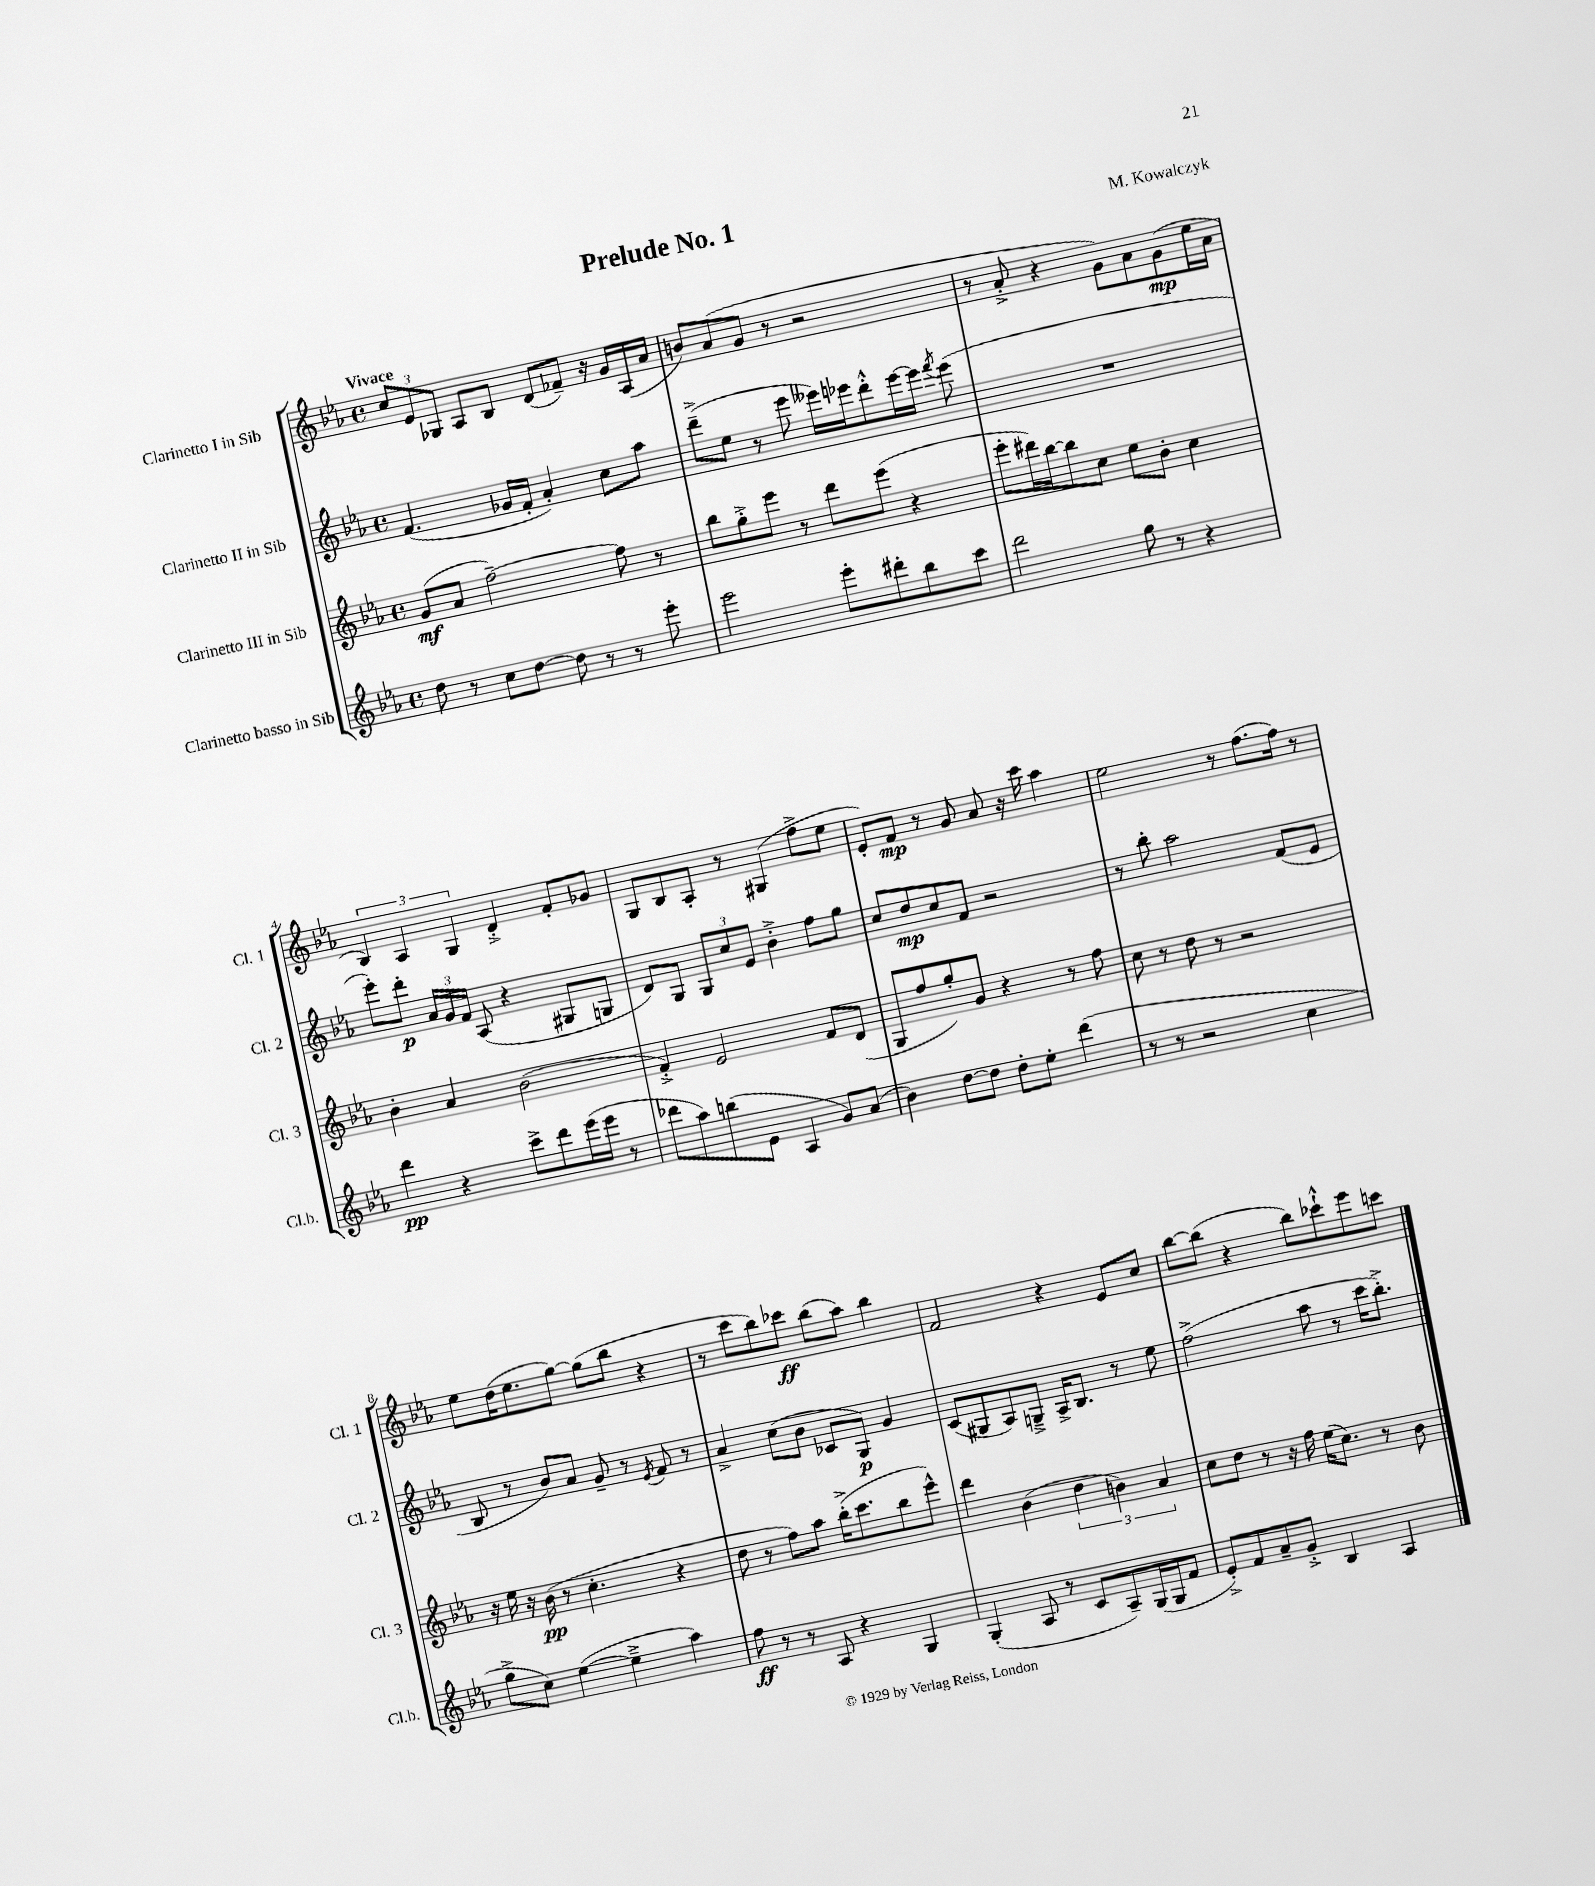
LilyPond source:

\header { title = "Prelude No. 1" composer = "M. Kowalczyk" }
<<
\new StaffGroup <<
\new Staff = "s0" \with { instrumentName = "Clarinetto I in Sib" shortInstrumentName = "Cl. 1" } {
    \clef treble \key ees \major \defaultTimeSignature \time 4/4 \tempo "Vivace"
    \autoBeamOff \tuplet 3/2 { c''8[ ees'8 ges8] } aes8[ bes8] d'8[( fes'8]--) r16 g'16[ aes16( aes'16] |
    b'8[) aes'8( g'8] r8 r2 |
    r8 aes'8-.-> r4 g'8[) aes'8 g'8\mp( ees''16 aes'16] |
    \tuplet 3/2 { bes4) aes4 g4 } d'4-.-> f'8[-. ges'8] |
    g8[ bes8 aes8]-. r8 gis4( f''8[-> ees''8] |
    ees'8[-.) f'8]\mp r8 g'8 aes'8 r16 c'''16 aes''4 |
    ees''2 r8 f''8.[( f''16]) r8 |
    ees''8[ d''16( ees''8. g''8]~) g''8[( bes''8] r4 |
    r8 c'''8[ bes''8) ces'''8]\ff bes''8[( aes''8]) bes''4 |
    f'2 r4 ees'8[ c''8] |
    bes''8[~ bes''8]( r4 bes''8[) ces'''8-!-^ ees'''8 c'''8] \bar "|." |
}
\new Staff = "s1" \with { instrumentName = "Clarinetto II in Sib" shortInstrumentName = "Cl. 2" } {
    \clef treble \key ees \major \defaultTimeSignature \time 4/4
    \autoBeamOff f'4.( ges'16[ f'16]-. aes'4-.) c''8[ aes''8] |
    d'''8[--->( ees''8] r8 ees'''8 eeses'''16[) ees'''16 d'''8-.-^ ees'''16~ ees'''16] \acciaccatura { f'''8 } ees'''8( |
    R1 |
    ees'''8[-.) d'''8]-.\p \tuplet 3/2 { aes'16[ g'16 f'16] } aes8( r4 gis8[ g8] |
    d'8[) g8] \tuplet 3/2 { g8[ c''8 ees'8] } bes'4-.-> f''8[ g''8] |
    c''8[ d''8\mp c''8 f'8] r2 |
    r8 bes''8-. aes''2 f'8[( ees'8] |
    bes8 r8 bes'8[) aes'8] g'8-- r8 \acciaccatura { ees'8 } f'8 r8 |
    aes'4-> c''8[( bes'8] ces'8[ g8]\p) g'4 |
    c'8[( gis8 aes8) g8]---> aes16[-> bes8.] r8 ees''8 |
    f''2->( aes''8 r8 c'''16[ bes''8.]-.->) \bar "|." |
}
\new Staff = "s2" \with { instrumentName = "Clarinetto III in Sib" shortInstrumentName = "Cl. 3" } {
    \clef treble \key ees \major \defaultTimeSignature \time 4/4
    \autoBeamOff g'8[\mf( aes'8] f''2~--) f''8 r8 |
    bes''8[ g''8-.-> ees'''8] r8 d'''8[ ees'''8]( r4 |
    ees'''8[-. dis'''16) bes''16~ bes''8 c''8] ees''8[ bes'8]-. c''4 |
    bes'4-. aes'4 bes'2( |
    f'4-.->) ees'2 f'8[ d'8]( |
    g8[ f''8 g''8-.) g'8] r4 r8 f''8 |
    c''8 r8 d''8 r8 r2 |
    r16 ees''16 r16 bes'16\pp( r8 c''4.-. r4 |
    d''8 r8 f''8[) aes''8] bes''16[-.->( c'''8. bes''8 ees'''8]-^) |
    d'''4 bes'4( \tuplet 3/2 { d''4 b'4) aes'4 } |
    c''8[ d''8] r8 r16 f''16 ees''16[( c''8.]) r8 bes'8 \bar "|." |
}
\new Staff = "s3" \with { instrumentName = "Clarinetto basso in Sib" shortInstrumentName = "Cl.b." } {
    \clef treble \key ees \major \defaultTimeSignature \time 4/4
    \autoBeamOff d''8 r8 c''8[ d''8]~ d''8 r8 r8 ees'''8-. |
    ees'''2 ees'''8[-. dis'''8-. bes''8 c'''8] |
    d'''2 g''8 r8 r4 |
    d'''4\pp r4 c'''8[-> d'''8 ees'''16( ees'''16] r8 |
    des'''8[ aes''8) b''8( ees'8] aes4 g'8[) aes'8]( |
    bes'4) d''8[~ d''8] d''8[-. ees''8]-. d'''4( |
    r8 r8 r2 c''4 |
    g''8[-> c''8]) ees''4~( ees''4---> aes''4) |
    f''8\ff r8 r8 aes8 r4 g4 |
    g4-.( aes8 r8 c'8[ aes8--) g16( g16 f'8] |
    ees'8[-.->) f'8 aes'8-- g'8]-.-> bes4 aes4 \bar "|." |
}
>>
>>
